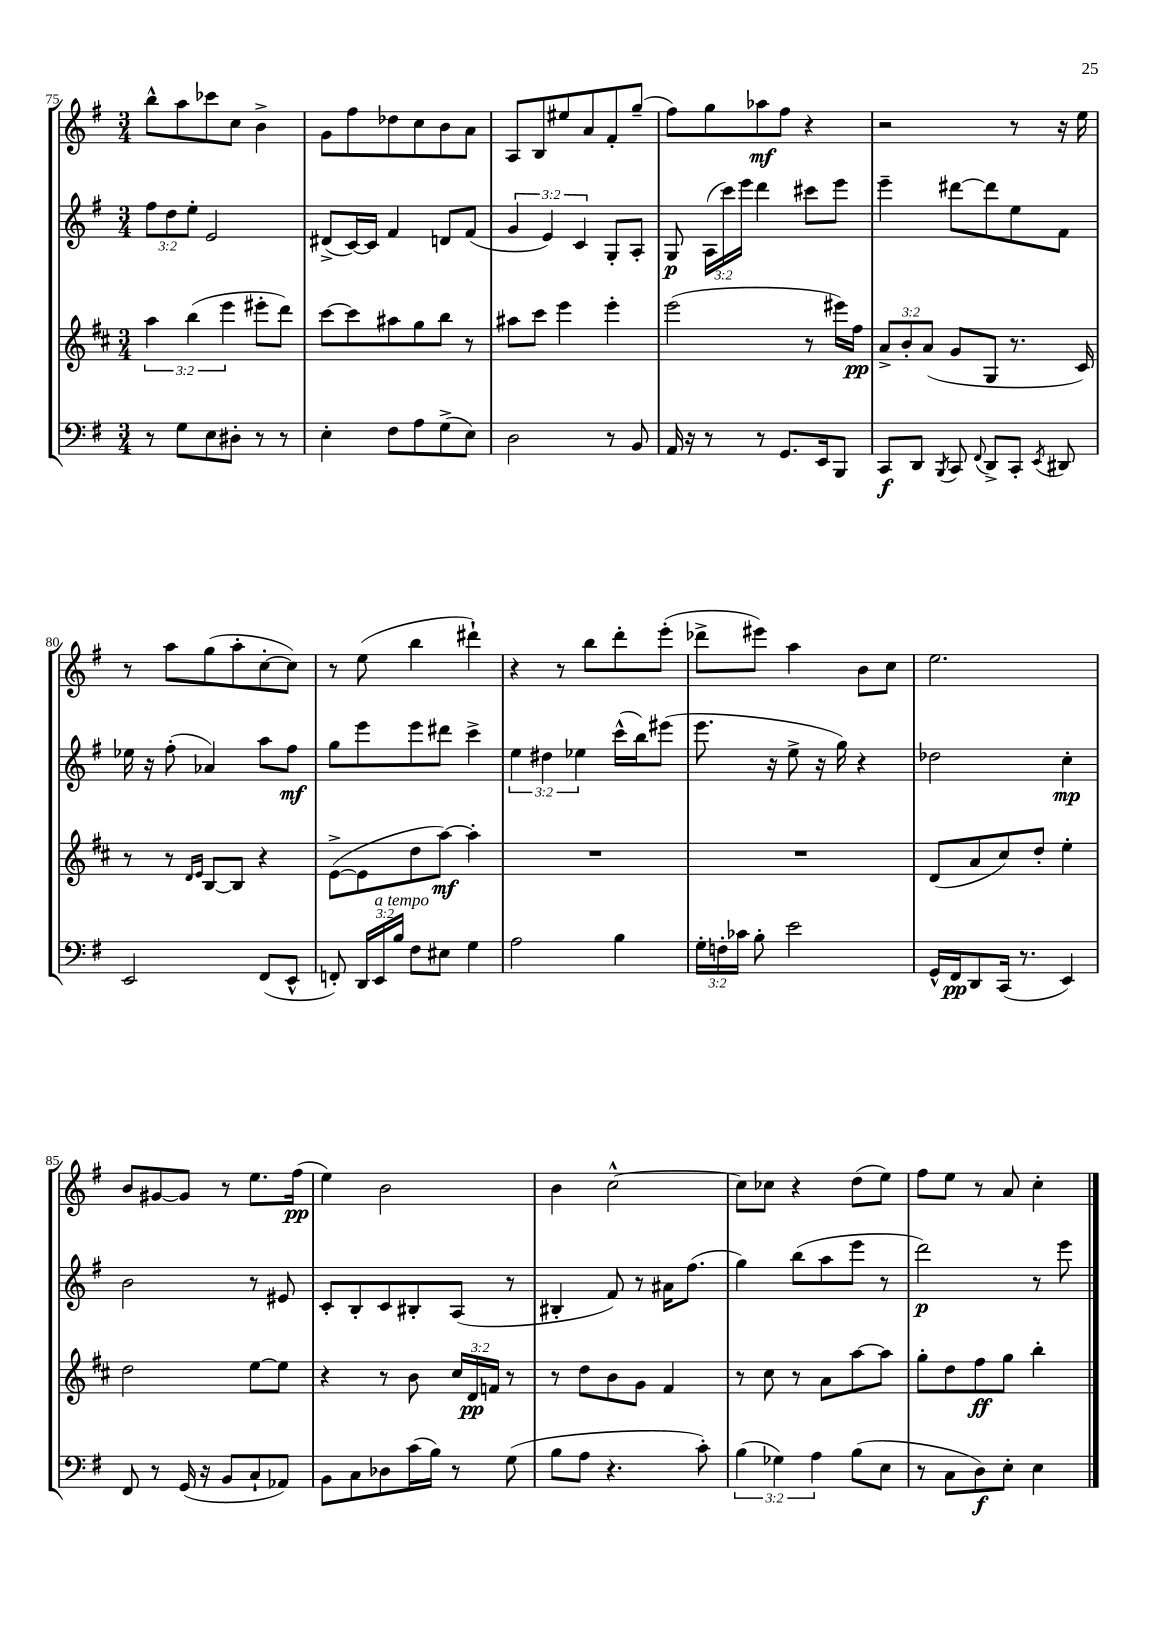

**kern	**dynam	**kern	**dynam	**kern	**dynam	**kern	**dynam
*part4	*part4	*part3	*part3	*part2	*part2	*part1	*part1
*staff4	*staff4	*staff3	*staff3	*staff2	*staff2	*staff1	*staff1
*clefF4	*	*clefG2	*	*clefG2	*	*clefG2	*
*k[f#]	*	*k[f#c#]	*	*k[f#]	*	*k[f#]	*
*M3/4	*	*M3/4	*	*M3/4	*	*M3/4	*
=75	=75	=75	=75	=75	=75	=75	=75
8r	.	6aa\	.	12ff#\L	.	8bb^^\L	.
.	.	.	.	12dd\	.	.	.
8G\L	.	.	.	.	.	8aa\	.
.	.	(6bb\	.	12ee'\J	.	.	.
8E\	.	.	.	2e/	.	8ccc-X\	.
.	.	6eee\	.	.	.	.	.
8D#X'\J	.	.	.	.	.	8cc\J	.
8r	.	8eee#X'\L	.	.	.	4b^\	.
8r	.	8ddd\J)	.	.	.	.	.
=76	=76	=76	=76	=76	=76	=76	=76
4E'\	.	[8ccc#\L	.	(8d#X^/L	.	8g\L	.
.	.	8ccc#\]	.	[16c/L)	.	8ff#\	.
.	.	.	.	16c/JJ]	.	.	.
8F#\L	.	8aa#X\	.	4f#/	.	8dd-X\	.
8A\	.	8gg\	.	.	.	8cc\	.
(8G^\	.	8bb\J	.	8dn/L	.	8b\	.
8E\J)	.	8r	.	(8f#/J	.	8a\J	.
=77	=77	=77	=77	=77	=77	=77	=77
2D\	.	8aa#X\L	.	6g/	.	8A/L	.
.	.	8ccc#\J	.	.	.	8B/	.
.	.	.	.	6e/)	.	.	.
.	.	4eee\	.	.	.	8ee#X/	.
.	.	.	.	6c/	.	.	.
.	.	.	.	.	.	8a/	.
8r	.	4eee'\	.	8G'/L	.	8f#'/	.
8BB/	.	.	.	8A'/J	.	(8gg~/J	.
=78	=78	=78	=78	=78	=78	=78	=78
16AA/	.	(2eee\	.	8G/	p	8ff#\L)	.
16r	.	.	.	.	.	.	.
8r	.	.	.	(24A\LL	.	8gg\	.
.	.	.	.	24ccc\)	.	.	.
.	.	.	.	24eee\JJ	.	.	.
8r	.	.	.	4ddd\	.	8aa-X\	mf
8.GG/L	.	.	.	.	.	8ff#\J	.
.	.	8r	.	8ccc#X\L	.	4r	.
16EE/k	.	.	.	.	.	.	.
8BBB/J	.	16eee#X\LL)	.	8eee\J	.	.	.
.	.	16ff#\JJ	pp	.	.	.	.
=79	=79	=79	=79	=79	=79	=79	=79
8CC/L	f	12a^/L	.	4eee~\	.	2r	.
.	.	12b'/	.	.	.	.	.
8DD/J	.	.	.	.	.	.	.
.	.	(12a/J	.	.	.	.	.
8qBBB/	.	.	.	.	.	.	.
8CC/	.	8g/L	.	[8ddd#X\L	.	.	.
8qqFF#/	.	.	.	.	.	.	.
8DD^/L	.	8G/J	.	8ddd#\]	.	.	.
8CC'/J	.	8.r	.	8ee\	.	8r	.
8qEE/	.	.	.	.	.	.	.
8DD#X/	.	.	.	8f#\J	.	16r	.
.	.	16c#/)	.	.	.	16ee\	.
!!LO:LB:g=z
=80	=80	=80	=80	=80	=80	=80	=80
2EE/	.	8r	.	16ee-X\	.	8r	.
.	.	.	.	16r	.	.	.
.	.	8r	.	(8ff#'\	.	8aa\L	.
.	.	16qqd/LL	.	.	.	.	.
.	.	16qqe/JJ	.	.	.	.	.
.	.	[8B/L	.	4a-X/)	.	(8gg\	.
.	.	8B/J]	.	.	.	8aa'\	.
(8FF#/L	.	4r	.	8aa\L	.	[8cc'\	.
8EE^^/J	.	.	.	8ff#\J	mf	8cc\J])	.
=81	=81	=81	=81	=81	=81	=81	=81
8FFn'/)	.	([8e^\L	.	8gg\L	.	8r	.
24DD/LL	.	8e\]	.	8eee\	.	(8ee\	.
!LO:TX:a:i:t=a tempo	!	!	!	!	!	!	!
24EE/	.	.	.	.	.	.	.
24B/JJ	.	.	.	.	.	.	.
8F#\L	.	8dd\	.	8eee\	.	4bb\	.
8E#X\J	.	[8aa\J)	mf	8ddd#X\J	.	.	.
4G\	.	4aa'\]	.	4ccc^\	.	4ddd#X`\)	.
=82	=82	=82	=82	=82	=82	=82	=82
2A\	.	2.r	.	6ee\	.	4r	.
.	.	.	.	6dd#X\	.	.	.
.	.	.	.	.	.	8r	.
.	.	.	.	6ee-X\	.	.	.
.	.	.	.	.	.	8bb\L	.
4B\	.	.	.	(16ccc^^\LL	.	8ddd'\	.
.	.	.	.	16bb\J)	.	.	.
.	.	.	.	(8eee#X\J	.	(8eee'\J	.
=83	=83	=83	=83	=83	=83	=83	=83
24G'\LL	.	2.r	.	8.eee\	.	8ddd-X^\L	.
24Fn'\	.	.	.	.	.	.	.
24c-X\JJ	.	.	.	.	.	.	.
8B'\	.	.	.	.	.	8eee#X\J)	.
.	.	.	.	16r	.	.	.
2e\	.	.	.	8ee^\	.	4aa\	.
.	.	.	.	16r	.	.	.
.	.	.	.	16gg\)	.	.	.
.	.	.	.	4r	.	8b\L	.
.	.	.	.	.	.	8cc\J	.
=84	=84	=84	=84	=84	=84	=84	=84
16GG^^/LL	.	(8d/L	.	2dd-X\	.	2.ee\	.
16FF#/J	pp	.	.	.	.	.	.
8DD/	.	8a/	.	.	.	.	.
(16CC/Jk	.	8cc#/)	.	.	.	.	.
8.r	.	.	.	.	.	.	.
.	.	8dd'/J	.	.	.	.	.
4EE/)	.	4ee'\	.	4cc'\	mp	.	.
!!LO:LB:g=z
=85	=85	=85	=85	=85	=85	=85	=85
8FF#/	.	2dd\	.	2b\	.	8b/L	.
8r	.	.	.	.	.	[8g#X/	.
(16GG/	.	.	.	.	.	8g#/J]	.
16r	.	.	.	.	.	.	.
8BB/L	.	.	.	.	.	8r	.
8C`/	.	[8ee\L	.	8r	.	8.ee\L	.
8AA-X/J)	.	8ee\J]	.	8e#X/	.	.	.
.	.	.	.	.	.	(16ff#\Jk	pp
=86	=86	=86	=86	=86	=86	=86	=86
8BB\L	.	4r	.	8c'/L	.	4ee\)	.
8C\	.	.	.	8B'/	.	.	.
8D-X\	.	8r	.	8c/	.	2b\	.
(16c\L	.	8b\	.	8B#X'/	.	.	.
16B\JJ)	.	.	.	.	.	.	.
8r	.	24cc#/LL	.	(8A/J	.	.	.
.	.	24d/	pp	.	.	.	.
.	.	24fn/JJ	.	.	.	.	.
(8G\	.	8r	.	8r	.	.	.
=87	=87	=87	=87	=87	=87	=87	=87
8B\L	.	8r	.	4B#X'/	.	4b\	.
8A\J	.	8dd\L	.	.	.	.	.
4.r	.	8b\	.	8f#/)	.	[2cc^^\	.
.	.	8g\J	.	8r	.	.	.
.	.	4f#/	.	16a#X\KL	.	.	.
.	.	.	.	(8.ff#\J	.	.	.
8c'\)	.	.	.	.	.	.	.
=88	=88	=88	=88	=88	=88	=88	=88
(6B\	.	8r	.	4gg\)	.	8cc\L]	.
.	.	8cc#\	.	.	.	8cc-X\J	.
6G-X\)	.	.	.	.	.	.	.
.	.	8r	.	(8bb\L	.	4r	.
6A\	.	.	.	.	.	.	.
.	.	8a\L	.	8aa\	.	.	.
(8B\L	.	[8aa\	.	8eee\J	.	(8dd\L	.
8E\J	.	8aa\J]	.	8r	.	8ee\J)	.
=89	=89	=89	=89	=89	=89	=89	=89
8r	.	8gg'\L	.	2ddd\)	p	8ff#\L	.
8C\L	.	8dd\	.	.	.	8ee\J	.
8D\)	f	8ff#\	ff	.	.	8r	.
8E'\J	.	8gg\J	.	.	.	8a/	.
4E\	.	4bb'\	.	8r	.	4cc'\	.
.	.	.	.	8eee\	.	.	.
==	==	==	==	==	==	==	==
*-	*-	*-	*-	*-	*-	*-	*-
